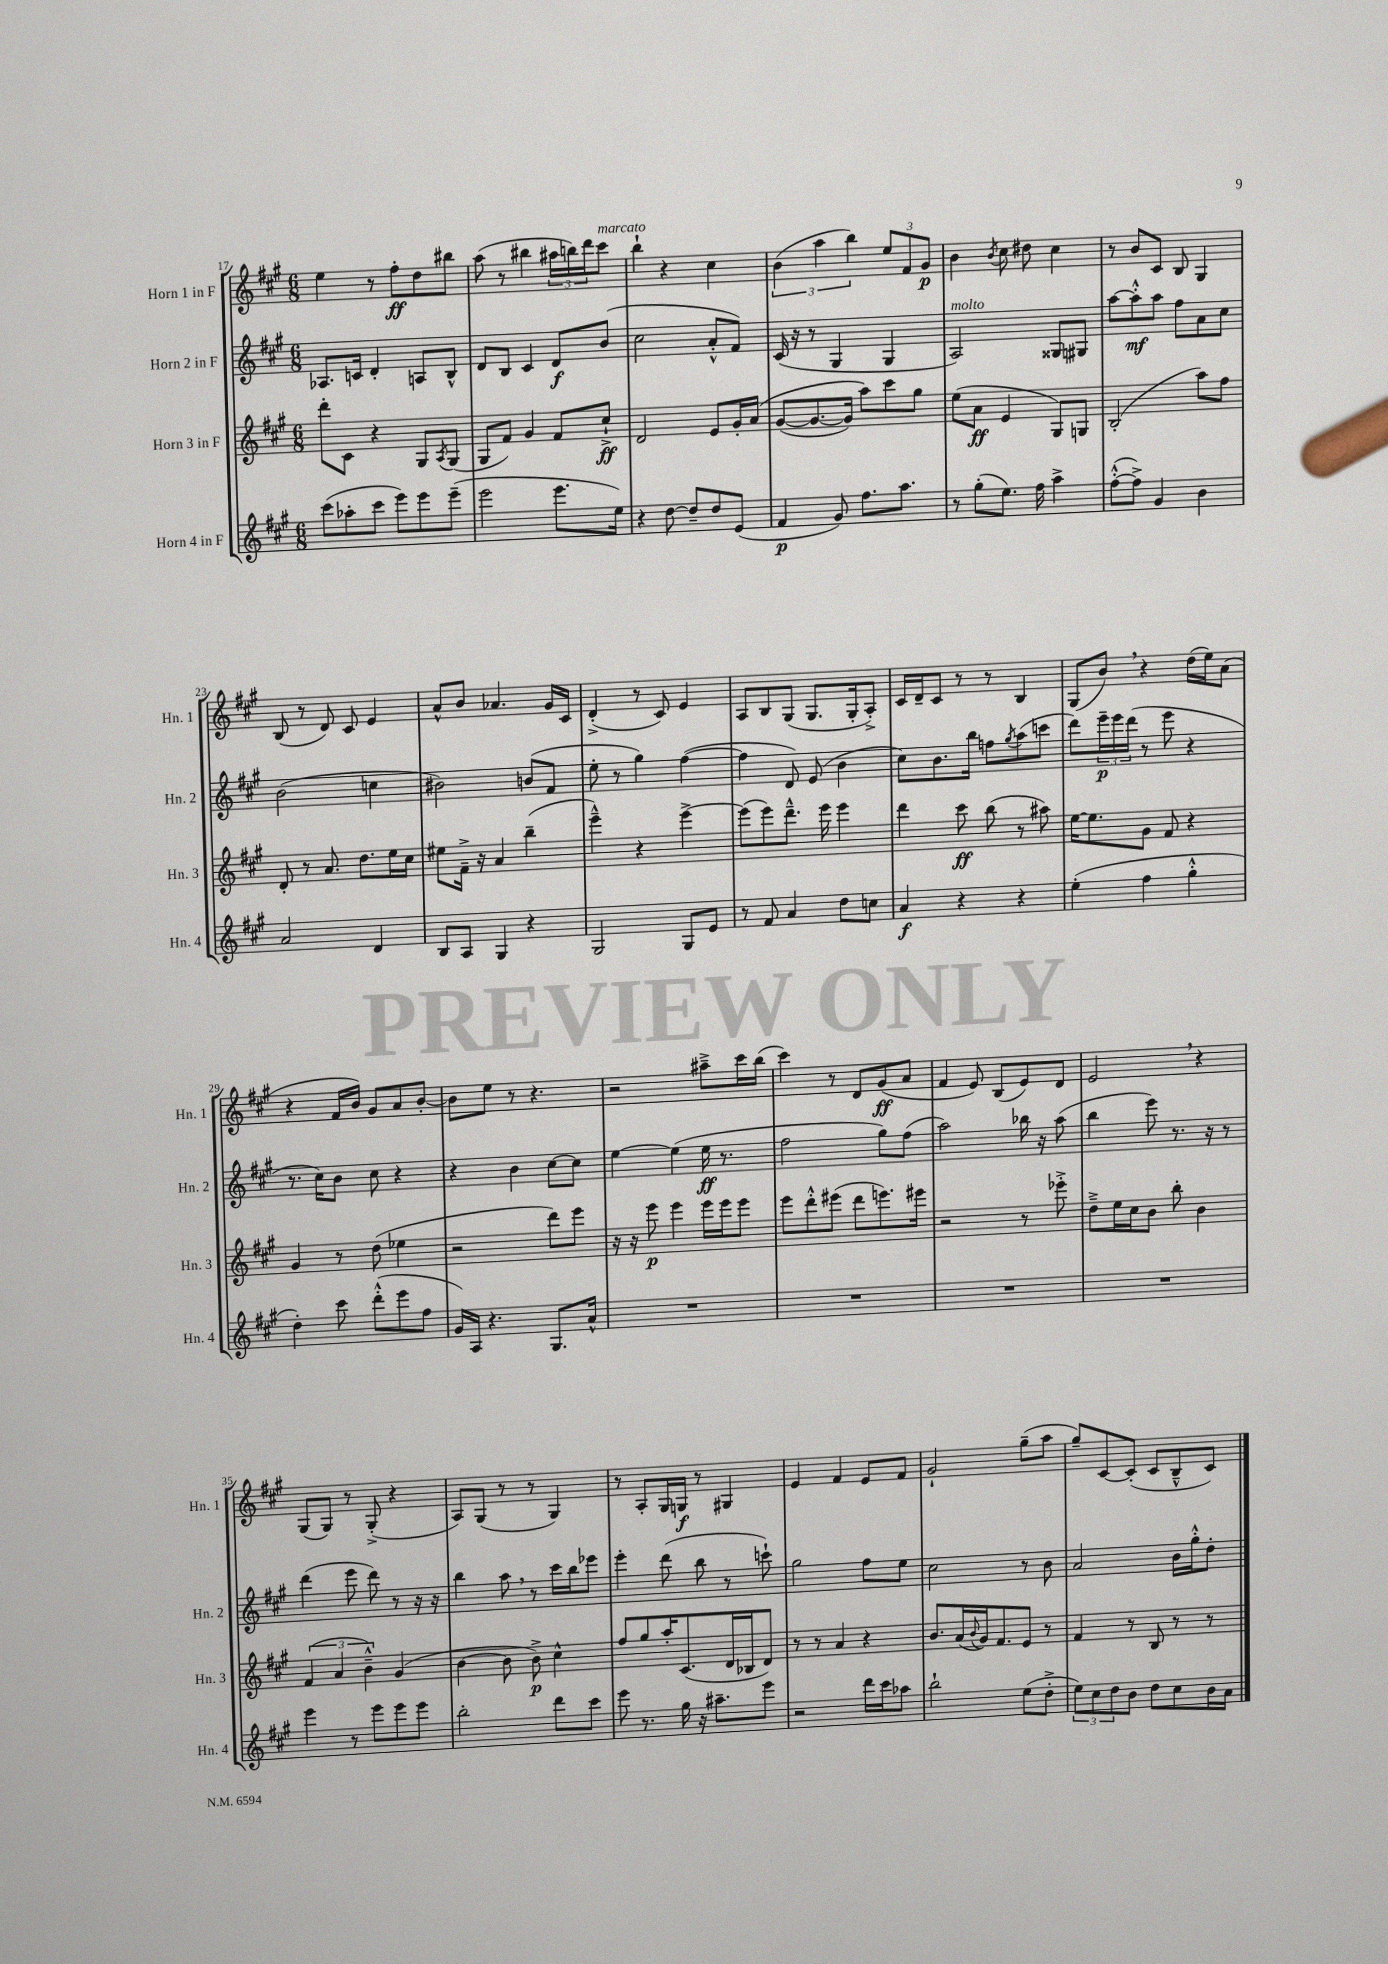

**kern	**kern	**kern	**kern
*staff4	*staff3	*staff2	*staff1
*clefG2	*clefG2	*clefG2	*clefG2
*k[f#c#g#]	*k[f#c#g#]	*k[f#c#g#]	*k[f#c#g#]
*M6/8	*M6/8	*M6/8	*M6/8
(8ccc#	8ddd'	8.A-	4ee
8aa-'	8c#	.	.
.	.	16c	.
8ccc#	4r	4d'	8r
8eee)	.	.	8ff#'
8eee	8G#	8A	8dd
.	8qA	.	.
(8eee~	(8G#	8B^^	8bb#
=	=	=	=
2eee	8G#	8d	(8aa
.	8f#)	8B	8r
.	4g#	4c#	4bb#
8.eee	8f#	8d	24aa#
.	.	.	24bb)
.	.	.	24ddd
.	8cc#`^	(8b	8ccc#
16ee)	.	.	.
=	=	=	=
4r	2d	2cc#	4bb`
[8dd	.	.	4r
8dd~]	.	.	.
8dd	8e	8a'^^	4cc#
(8e	16g#'	8f#)	.
.	&(16a	.	.
=	=	=	=
4f#	([8g#	(16c#	(6b
.	.	16r	.
.	8.g#_	8r	.
.	.	.	6aa
8g#)	.	4G#	.
.	16g#])	.	.
.	.	.	6bb)
8.ff#	8aa&)	.	.
.	8ccc#	4G#	12ee
8.aa	.	.	.
.	.	.	12f#
.	8gg#	.	.
.	.	.	12g#
=	=	=	=
8r	(8ee	2A)	4b
(8gg#'	8a	.	.
.	.	.	8qb
8.ee)	4e	.	8cc#
.	.	.	8dd#
16ff#	.	.	.
4aa^	8G#)	8G##	4cc#
.	8G	8G#	.
=	=	=	=
([8ff#'^^	(2B'	[8aa	8r
8ff#^])	.	8aa'^^]	8b
4g#	.	8aa	8c#
.	.	8ff#	8B
4b	8aa)	8a	4G#
.	8ff#	8cc#	.
=	=	=	=
2a	8d'	(2b	(8B
.	8r	.	8r
.	8.a	.	8d)
.	.	.	8c#
.	8.dd	.	.
4d	.	4cc	4e
.	16ee	.	.
.	16cc#	.	.
=	=	=	=
8B	8ee#	2b#)	8a^^
8A	16f#~^	.	8b
.	16r	.	.
4G#	4a	.	4.a-
4r	(4bb~	(8b	.
.	.	8f#	16g#
.	.	.	16c#
=	=	=	=
2G#	4eee~^^)	8ee'	(4d'^
.	.	8r	.
.	4r	4gg#)	8r
.	.	.	8c#)
8G#	[4eee^	([4ff#	4e
8e	.	.	.
=	=	=	=
8r	(8eee]	4ff#]	8A
8f#	8eee)	.	8B
4a	8.ddd~^^	8d)	(8G#
.	.	(8e	8.G#
.	16eee	.	.
8dd	4eee	4b	.
.	.	.	16G#'
8cc	.	.	8A'^)
=	=	=	=
4a	4ddd	8cc#)	16c#
.	.	.	16d~
.	.	8.b	8c#
4r	8ccc#	.	8r
.	.	16bb	.
.	(8bb	8ff	8r
.	.	8qgg#	.
4r	8r	(8aa	4B
.	8aa#)	8ccc	.
=	=	=	=
(4ee'	[16ee	8ddd)	(8G#
.	8.ee]	.	.
.	.	24eee~	8b)
.	.	24eee	.
.	.	(24ddd	.
4ff#	8g#	8r	4r
.	8f#	8eee	.
4gg#'^^	4r	4r	(16dd
.	.	.	16ee)
.	.	.	(8a
=	=	=	=
4dd')	4g#	8.r	4r
.	.	16cc#)	.
8ccc#	8r	8b	16f#
.	.	.	16b)
(8ddd'^^	(8dd	8cc#	8g#
8eee	4ee-	4r	8a
8ff#	.	.	[8b'
=	=	=	=
16g#)	2r	4r	8b]
16A	.	.	.
4.r	.	.	8ee
.	.	4b	8r
.	.	.	4.r
8.G#	8ddd)	[8cc#	.
.	8eee	8cc#]	.
16a^^	.	.	.
=	=	=	=
2.r	16r	[4ee	2r
.	16r	.	.
.	8eee	.	.
.	4eee	(4ee]	.
.	16eee	16ee	8aa#~^
.	16eee	8.r	.
.	8eee	.	16ccc#
.	.	.	(16bb
=	=	=	=
2.r	8eee	2ff#	4ccc#)
.	8ddd'^^	.	.
.	(8eee#	.	8r
.	8ddd	.	8d
.	8.eee)	8gg#)	(8g#
.	.	(8ff#	8a
.	16eee#	.	.
=	=	=	=
2.r	2r	2aa)	4f#
.	.	.	8e)
.	.	.	(8B
.	8r	16bb-	8e)
.	.	16r	.
.	8eee-'^	(8aa	8d
=	=	=	=
2.r	8dd~^	4bb	2e
.	16ee	.	.
.	16cc#	.	.
.	8b	8eee)	.
.	8bb'	8.r	.
.	4b	.	4r
.	.	16r	.
.	.	8r	.
=	=	=	=
4eee	(6f#	(4ddd	(8G#
.	.	.	8G#)
.	6a	.	.
8r	.	8eee	8r
.	6b~^^)	.	.
8eee	.	8ddd)	(8G#'^
8eee	(4g#	8r	4r
8eee	.	16r	.
.	.	16r	.
=	=	=	=
2bb'	[4b	4bb	8A)
.	.	.	(8G#
.	8b]	8aa	8r
.	8b^)	8r	8r
8ddd	4cc#^^	16ccc#	4G#)
.	.	16bb	.
8ccc#	.	8eee-	.
=	=	=	=
8eee	8ff#	4eee'	8r
8.r	8gg#	.	8A'
.	16aa'	(8ddd	16G#
16gg#	(8.c#	.	16G
16r	.	8bb	8r
8.aa#~	.	.	.
.	16d	8r	4G#
.	16B-	.	.
8eee	8d)	8ccc`)	.
=	=	=	=
2r	8r	2gg#	4e
.	8r	.	.
.	4a	.	4f#
16ddd	4r	8ff#	8e
16ccc#	.	.	.
8aa-	.	8ee	8f#
=	=	=	=
2bb`	8.b	2cc#	2g#`
.	(16a	.	.
.	8qqb	.	.
.	16g#)	.	.
.	8.f#	.	.
(8ee	8e	8r	(8gg#~
8dd'^	8r	8b	8aa
=	=	=	=
12ee)	4f#	2a	8gg#~)
12cc#	.	.	.
.	.	.	[8c#
12dd	.	.	.
8b	8r	.	(8c#']
8dd	8B	.	8c#
8cc#	8r	16b	8B~^^
.	.	16gg#'^^	.
16b	8r	8dd'	8c#)
16a	.	.	.
==	==	==	==
*-	*-	*-	*-
